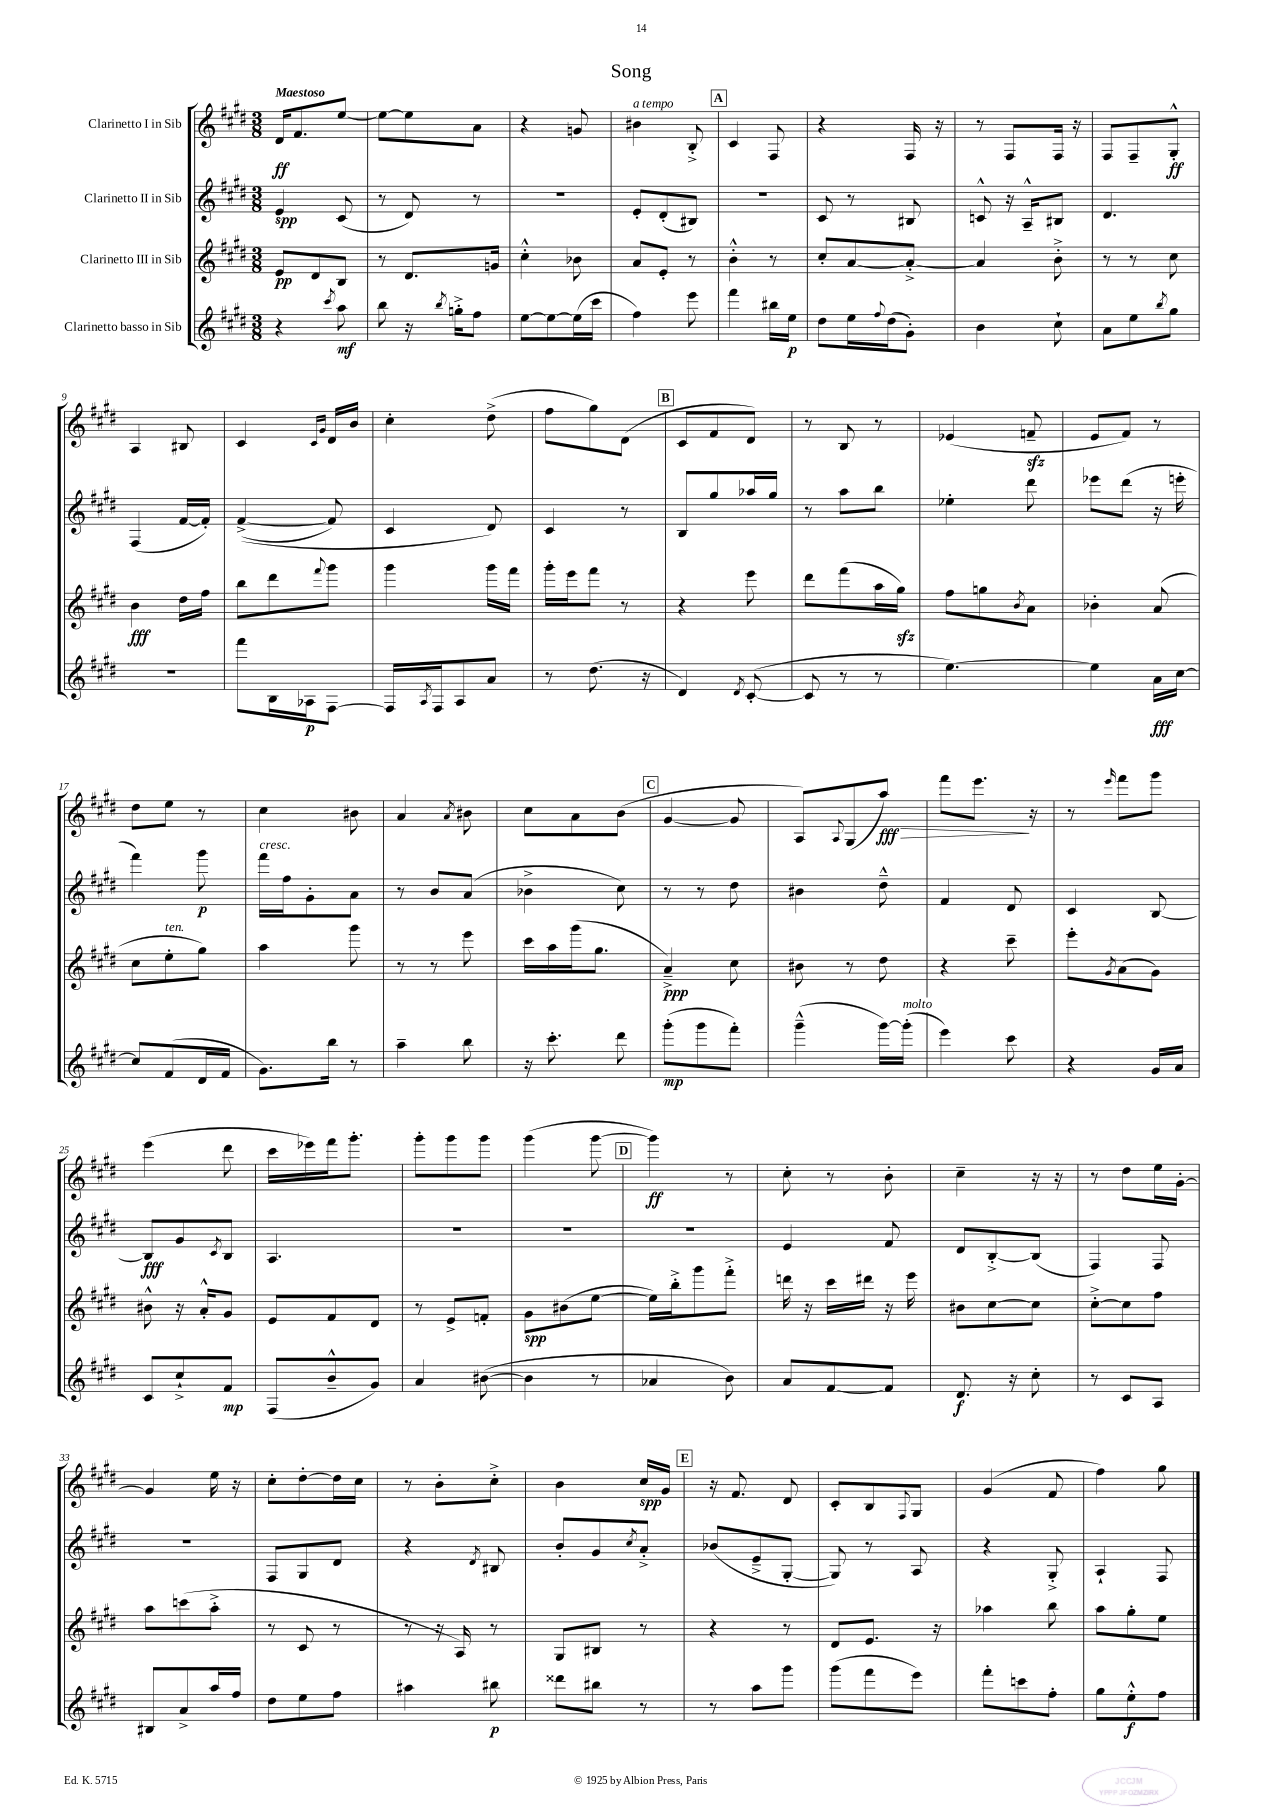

**kern	**kern	**kern	**kern
*staff4	*staff3	*staff2	*staff1
*clefG2	*clefG2	*clefG2	*clefG2
*k[f#c#g#d#]	*k[f#c#g#d#]	*k[f#c#g#d#]	*k[f#c#g#d#]
*M3/8	*M3/8	*M3/8	*M3/8
4r	8e	4e	16d#
.	.	.	8.f#
.	8d#	.	.
8qccc#	.	.	.
8aa	8B	(8c#	[8ee
=	=	=	=
8bb	8r	8r	8ee_
16r	8.d#	8d#)	8ee]
8qbb	.	.	.
16gg'^	.	.	.
8ff#	.	8r	8a
.	16g	.	.
=	=	=	=
[8ee	4cc#'^^	4.r	4r
8ee_	.	.	.
(16ee]	8b-	.	8g
16ccc#	.	.	.
=	=	=	=
4ff#)	8a	8e'	4b#
.	8e'	(8d#'	.
8eee	8r	8B#)	8B'^
=	=	=	=
4fff#	4b'^^	4.r	4c#
16bb#	8r	.	8F#
16ee	.	.	.
=	=	=	=
8dd#	8cc#'	8c#	4r
16ee	[8a	8r	.
8qqff#	.	.	.
(16dd#	.	.	.
8g#')	8a'^_	8B#	16F#
.	.	.	16r
=	=	=	=
4b	4a]	8c^^	8r
.	.	16r	8F#
.	.	16A~^^	.
8cc#`	8b'^	8B#	16F#
.	.	.	16r
=	=	=	=
8a	8r	4.d#	8F#
8ee	8r	.	8F#~
8qbb	.	.	.
8gg#	8cc#	.	8G#'^^
=	=	=	=
4.r	4b	(4F#	4A
.	16dd#	[16f#	8B#
.	16ff#	16f#'])	.
=	=	=	=
8fff#	8bb	&(([4f#^	4c#
16B	8ddd#	.	.
16A-	.	.	.
.	.	.	16qqc#
.	8qqfff#	.	16qqg#
[8F#	8ggg#	8f#])	16d#
.	.	.	16b
=	=	=	=
16F#]	4ggg#	4c#	4cc#'
8qA	.	.	.
16F#	.	.	.
8A	.	.	.
8a	16ggg#	8d#&)	(8dd#^
.	16fff#	.	.
=	=	=	=
8r	16ggg#'	4c#	8ff#
.	16eee	.	.
(8.dd#	8fff#	.	8gg#)
.	8r	8r	(8d#
16r	.	.	.
=	=	=	=
4d#)	4r	8B	8c#
.	.	8gg#	8f#
8qd#	.	.	.
([8c#'	8eee	16aa-	8d#)
.	.	16gg#	.
=	=	=	=
8c#]	8ddd#	8r	8r
8r	(8fff#	8aa	8B
8r	16aa	8bb	8r
.	16gg#)	.	.
=	=	=	=
[4.ee)	8ff#	4ee-'	(4e-
.	8gg	.	.
.	8qb	.	.
.	8a	8ddd#	8f~
=	=	=	=
4ee]	4b-'	8eee-	8e
.	.	(8ddd#	8f#)
16a	(8a	16r	8r
[16cc#	.	16eee'	.
=	=	=	=
8cc#]	8cc#	4fff#)	8dd#
(8f#	8ee'	.	8ee
16d#	8gg#)	8ggg#	8r
16f#	.	.	.
=	=	=	=
8.g#)	4aa	16fff#	4cc#
.	.	16ff#	.
.	.	8g#'	.
16bb	.	.	.
8r	8ggg#	8a	8b#
=	=	=	=
4aa~	8r	8r	4a
.	8r	8b	.
.	.	.	8qa
8bb	8eee	(8a	8b#
=	=	=	=
16r	16ccc#	4b-^	8cc#
8.ccc#'	16aa	.	.
.	(16ggg#	.	8a
.	8.gg#	.	.
8ddd#	.	8cc#)	(8b
=	=	=	=
(8ggg#'	4a~^)	8r	[4g#
8ggg#	.	8r	.
8fff#')	8cc#	8dd#	8g#]
=	=	=	=
(4ggg#~^^	8b#	4b#	8A)
.	.	.	8qqA
.	8r	.	(8G#
[16ggg#)	8dd#	8dd#~^^	8aa)
(16ggg#']	.	.	.
=	=	=	=
4eee)	4r	4f#	8fff#
.	.	.	8.eee
8ccc#	8ccc#~	8d#	.
.	.	.	16r
=	=	=	=
4r	8eee'	4c#	8r
.	8qg#	.	16qqeee
.	(8a	.	8fff#
16g#	8g#)	[8B	8ggg#
16a	.	.	.
=	=	=	=
8c#	8b#^^	8B]	(4eee
8cc#`^	16r	8g#	.
.	16a'^^	.	.
.	.	8qc#	.
8f#	8g#	8B	8ddd#
=	=	=	=
(8F#	8e	4.A	16ccc#
.	.	.	16eee-)
8b~^^	8f#	.	16fff#
.	.	.	8.ggg#'
8g#)	8d#	.	.
=	=	=	=
4a	8r	4.r	8ggg#'
.	8e^	.	8ggg#
([8b#	8f'	.	8ggg#
=	=	=	=
4b#]	8g#	4.r	(4ggg#
.	(8b#	.	.
8r	[8ee	.	[8ggg#
=	=	=	=
4a-	16ee])	4.r	4ggg#])
.	16bb'^	.	.
.	8ggg#	.	.
8b)	8fff#'^	.	8r
=	=	=	=
8a	16ddd	4e	8cc#'
.	16r	.	.
[8f#	16ccc#	.	8r
.	16ddd#	.	.
8f#]	16r	8f#	8b'
.	16eee	.	.
=	=	=	=
8.d#	8b#	8d#	4cc#~
.	[8cc#	[8B'^	.
16r	.	.	.
8cc#'	8cc#]	(8B]	16r
.	.	.	16r
=	=	=	=
8r	[8cc#'^	4F#)	8r
8c#	8cc#]	.	8dd#
8A	8ff#	8F#	16ee
.	.	.	[16g#'
=	=	=	=
8B#	8aa	4.r	4g#]
8a^	(8ccc	.	.
16aa	8aa'^	.	16ee
16ff#	.	.	16r
=	=	=	=
8dd#	8r	8F#	8cc#'
8ee	8c#	8G#	[8dd#'
8ff#	8r	8d#	16dd#]
.	.	.	16cc#
=	=	=	=
4aa#	8r	4r	8r
.	16r	.	8b'
.	16A)	.	.
.	.	8qd#	.
8bb#	8r	8B#	8cc#'^
=	=	=	=
8ddd##	8G#	8b'	4b
8bb#	8B#	8g#	.
.	.	8qcc#	.
8r	8r	8a'^	16cc#
.	.	.	16g#
=	=	=	=
8r	4r	(8b-	16r
.	.	.	8.f#
8aa	.	8e~^	.
8ggg#	8r	[8G#'	8d#
=	=	=	=
(8ggg#	8d#	8G#])	8c#'
8fff#	8.e	8r	8B
.	.	.	8qqF#
8eee)	.	8A	8G#
.	16r	.	.
=	=	=	=
8fff#'	4aa-	4r	(4g#
8ccc	.	.	.
8ff#'	8bb	8G#'^	8f#
=	=	=	=
8gg#	8aa	4A`	4ff#)
8ee'^^	8gg#'	.	.
8ff#	8ee	8F#	8gg#
==	==	==	==
*-	*-	*-	*-
